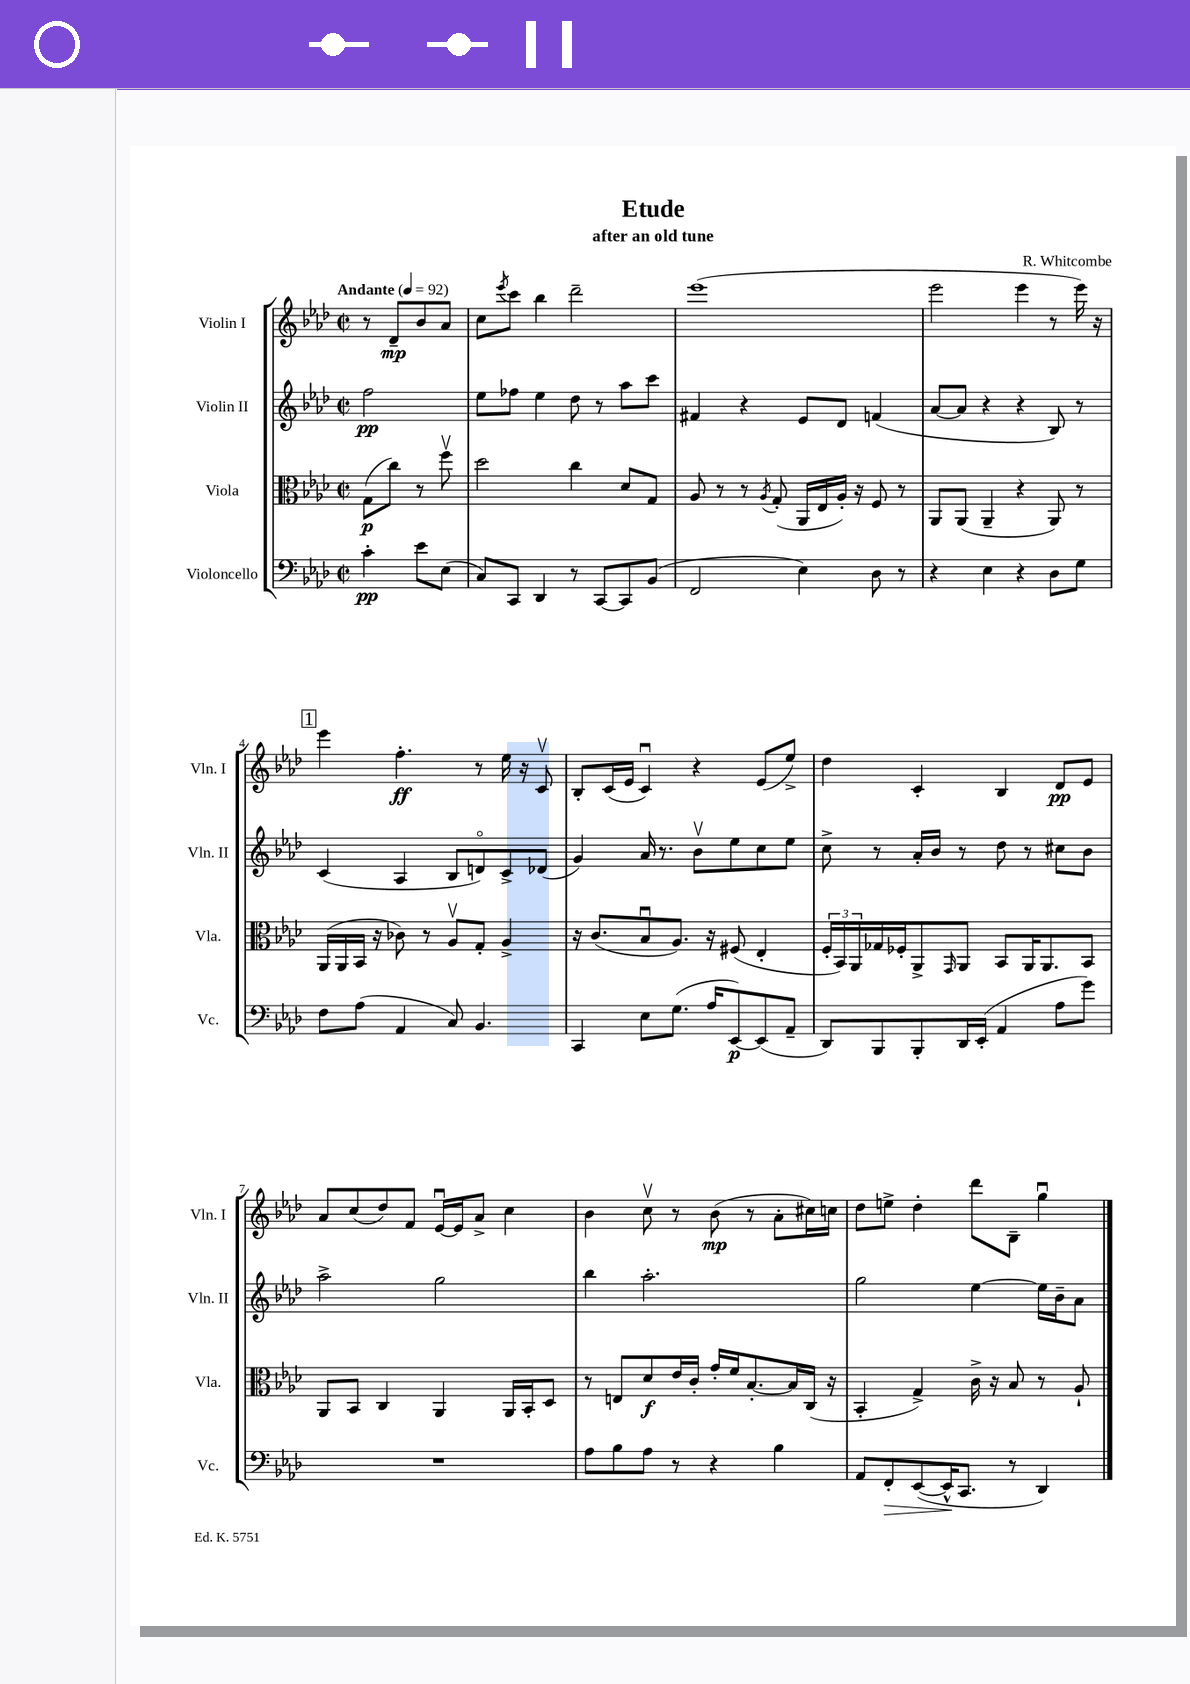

**kern	**dynam	**kern	**dynam	**kern	**dynam	**kern	**dynam
*part4	*part4	*part3	*part3	*part2	*part2	*part1	*part1
*staff4	*staff4	*staff3	*staff3	*staff2	*staff2	*staff1	*staff1
*I"Violoncello	*	*I"Viola	*	*I"Violin II	*	*I"Violin I	*
*I'Vc.	*	*I'Vla.	*	*I'Vln. II	*	*I'Vln. I	*
*clefF4	*	*clefC3	*	*clefG2	*	*clefG2	*
*k[b-e-a-d-]	*	*k[b-e-a-d-]	*	*k[b-e-a-d-]	*	*k[b-e-a-d-]	*
*M2/2	*	*M2/2	*	*M2/2	*	*M2/2	*
*met(c|)	*	*met(c|)	*	*met(c|)	*	*met(c|)	*
*MM92	*	*MM92	*	*MM92	*	*MM92	*
=	=	=	=	=	=	=	=
!	!	!	!	!	!	!LO:TX:a:B:t=Andante	!
4c'\	pp	(8G\L	p	2ff\	pp	8r	.
.	.	8cc\J)	.	.	.	8d-~/L	mp
8e-\L	.	8r	.	.	.	8b-/	.
(8E-\J	.	8ffv\	.	.	.	8a-/J	.
=1	=1	=1	=1	=1	=1	=1	=1
8C/L)	.	2dd-\	.	8ee-\L	.	8cc\L	.
.	.	.	.	.	.	8qeee-/	.
8CC/J	.	.	.	8ff-X\J	.	8ccc\J	.
4DD-/	.	.	.	4ee-\	.	4bb-\	.
8r	.	4cc\	.	8dd-\	.	2ddd-~\	.
[8CC/L	.	.	.	8r	.	.	.
8CC/]	.	8d-/L	.	8aa-\L	.	.	.
(8BB-/J	.	8G/J	.	8ccc\J	.	.	.
=2	=2	=2	=2	=2	=2	=2	=2
2FF/	.	8A-/	.	4f#X/	.	(1eee-	.
.	.	8r	.	.	.	.	.
.	.	8r	.	4r	.	.	.
.	.	8qA-/	.	.	.	.	.
.	.	(8G'/	.	.	.	.	.
4E-\)	.	16AA-/LL	.	8e-/L	.	.	.
.	.	16E-/	.	.	.	.	.
.	.	16A-'/JJ)	.	8d-/J	.	.	.
.	.	16r	.	.	.	.	.
8D-\	.	8F/	.	(4fn/	.	.	.
8r	.	8r	.	.	.	.	.
=3	=3	=3	=3	=3	=3	=3	=3
4r	.	8AA-/L	.	[8a-/L	.	2eee-\	.
.	.	(8AA-/J	.	8a-/J]	.	.	.
4E-\	.	4AA-~/	.	4r	.	.	.
4r	.	4r	.	4r	.	4eee-\	.
8D-\L	.	8AA-/)	.	8B-/)	.	8r	.
8G\J	.	8r	.	8r	.	16eee-\)	.
.	.	.	.	.	.	16r	.
!!LO:LB:g=z
!!LO:REH:place=s1:t=1
=4	=4	=4	=4	=4	=4	=4	=4
8F\L	.	(16AA-/LL	.	(4c/	.	4eee-\	.
.	.	16AA-/	.	.	.	.	.
(8A-\J	.	16BB-/JJ	.	.	.	.	.
.	.	16r	.	.	.	.	.
4AA-/	.	8c-X\)	.	4A-/	.	4.ff'\	ff
.	.	8r	.	.	.	.	.
8C/)	.	8A-v/L	.	8B-/L	.	.	.
4.BB-/	.	8G'/J	.	8dn/)	.	8r	.
.	.	4A-^/	.	8c^/	.	16ee-\	.
.	.	.	.	.	.	16r	.
.	.	.	.	(8d-X/J	.	8cv/	.
=5	=5	=5	=5	=5	=5	=5	=5
4CC/	.	16r	.	4g/)	.	8B-'/L	.
.	.	(8.c/L	.	.	.	.	.
.	.	.	.	.	.	(16c/L	.
.	.	.	.	.	.	16e-/JJ	.
8E-\L	.	8B-u/	.	16a-/	.	4cu/)	.
.	.	.	.	8.r	.	.	.
(8.G\J	.	8.A-/J)	.	.	.	.	.
.	.	.	.	8b-v\L	.	4r	.
16A-/KL	.	16r	.	.	.	.	.
[8EE-/)	p	(8F#X/	.	8ee-\	.	.	.
(8EE-/]	.	4E-'/	.	8cc\	.	(8e-/L	.
8AA-~/J	.	.	.	8ee-\J	.	8ee-^/J)	.
=6	=6	=6	=6	=6	=6	=6	=6
8DD-/L)	.	24F'/LL	.	8cc^\	.	4dd-\	.
.	.	24BB-/)	.	.	.	.	.
.	.	24AA-/	.	.	.	.	.
8BBB-/	.	16G-X/	.	8r	.	.	.
.	.	16F-X'/J	.	.	.	.	.
8BBB-'/	.	8AA-^/	.	16a-'/LL	.	4c'/	.
.	.	.	.	16b-/JJ	.	.	.
.	.	16qqGG/	.	.	.	.	.
16DD-/L	.	8AA-/J	.	8r	.	.	.
(16EE-'/JJ	.	.	.	.	.	.	.
4AA-/	.	8BB-/L	.	8dd-\	.	4B-/	.
.	.	16AA-/K	.	8r	.	.	.
.	.	8.AA-/	.	.	.	.	.
8A-\L	.	.	.	8cc#X\L	.	8d-/L	pp
8g\J)	.	8BB-/J	.	8b-\J	.	8e-/J	.
!!LO:LB:g=z
=7	=7	=7	=7	=7	=7	=7	=7
1r	.	8AA-/L	.	2aa-^\	.	8a-/L	.
.	.	8BB-/J	.	.	.	(8cc/	.
.	.	4C/	.	.	.	8dd-/)	.
.	.	.	.	.	.	8f/J	.
.	.	4AA-/	.	2gg\	.	[16e-u/LL	.
.	.	.	.	.	.	16e-/J]	.
.	.	.	.	.	.	8a-^/J	.
.	.	16AA-/LL	.	.	.	4cc\	.
.	.	16BB-'/J	.	.	.	.	.
.	.	8D-/J	.	.	.	.	.
=8	=8	=8	=8	=8	=8	=8	=8
8A-\L	.	8r	.	4bb-\	.	4b-\	.
8B-\	.	8En/L	.	.	.	.	.
8A-\J	.	8d-/	f	2.aa-'\	.	8ccv\	.
8r	.	16e-/L	.	.	.	8r	.
.	.	16c'/JJ	.	.	.	.	.
4r	.	16g'/LL	.	.	.	(8b-\	mp
.	.	16f/J	.	.	.	.	.
.	.	[8.B-'/	.	.	.	8r	.
4B-\	.	.	.	.	.	8a-'\L	.
.	.	16B-/L]	.	.	.	.	.
.	.	(16C/JJ	.	.	.	16cc#X\L)	.
.	.	16r	.	.	.	16ccn\JJ	.
=9	=9	=9	=9	=9	=9	=9	=9
8AA-/L	.	4BB-'/	.	2gg\	.	8dd-\L	.
!	!LO:HP:b	!	!	!	!	!	!
8FF'/	>	.	.	.	.	8een^\J	.
([8EE-/	.	4G^/)	.	.	.	4dd-'\	.
16EE-^^/K]	.	.	.	.	.	.	.
8.CC/J	]	.	.	.	.	.	.
.	.	16c^\	.	[4ee-\	.	8ddd-\L	.
.	.	16r	.	.	.	.	.
8r	.	8B-/	.	.	.	8B-~\J	.
4DD-/)	.	8r	.	16ee-\LL]	.	4ggu\	.
.	.	.	.	16b-~\J	.	.	.
.	.	8A-`/	.	8a-\J	.	.	.
==	==	==	==	==	==	==	==
*-	*-	*-	*-	*-	*-	*-	*-
